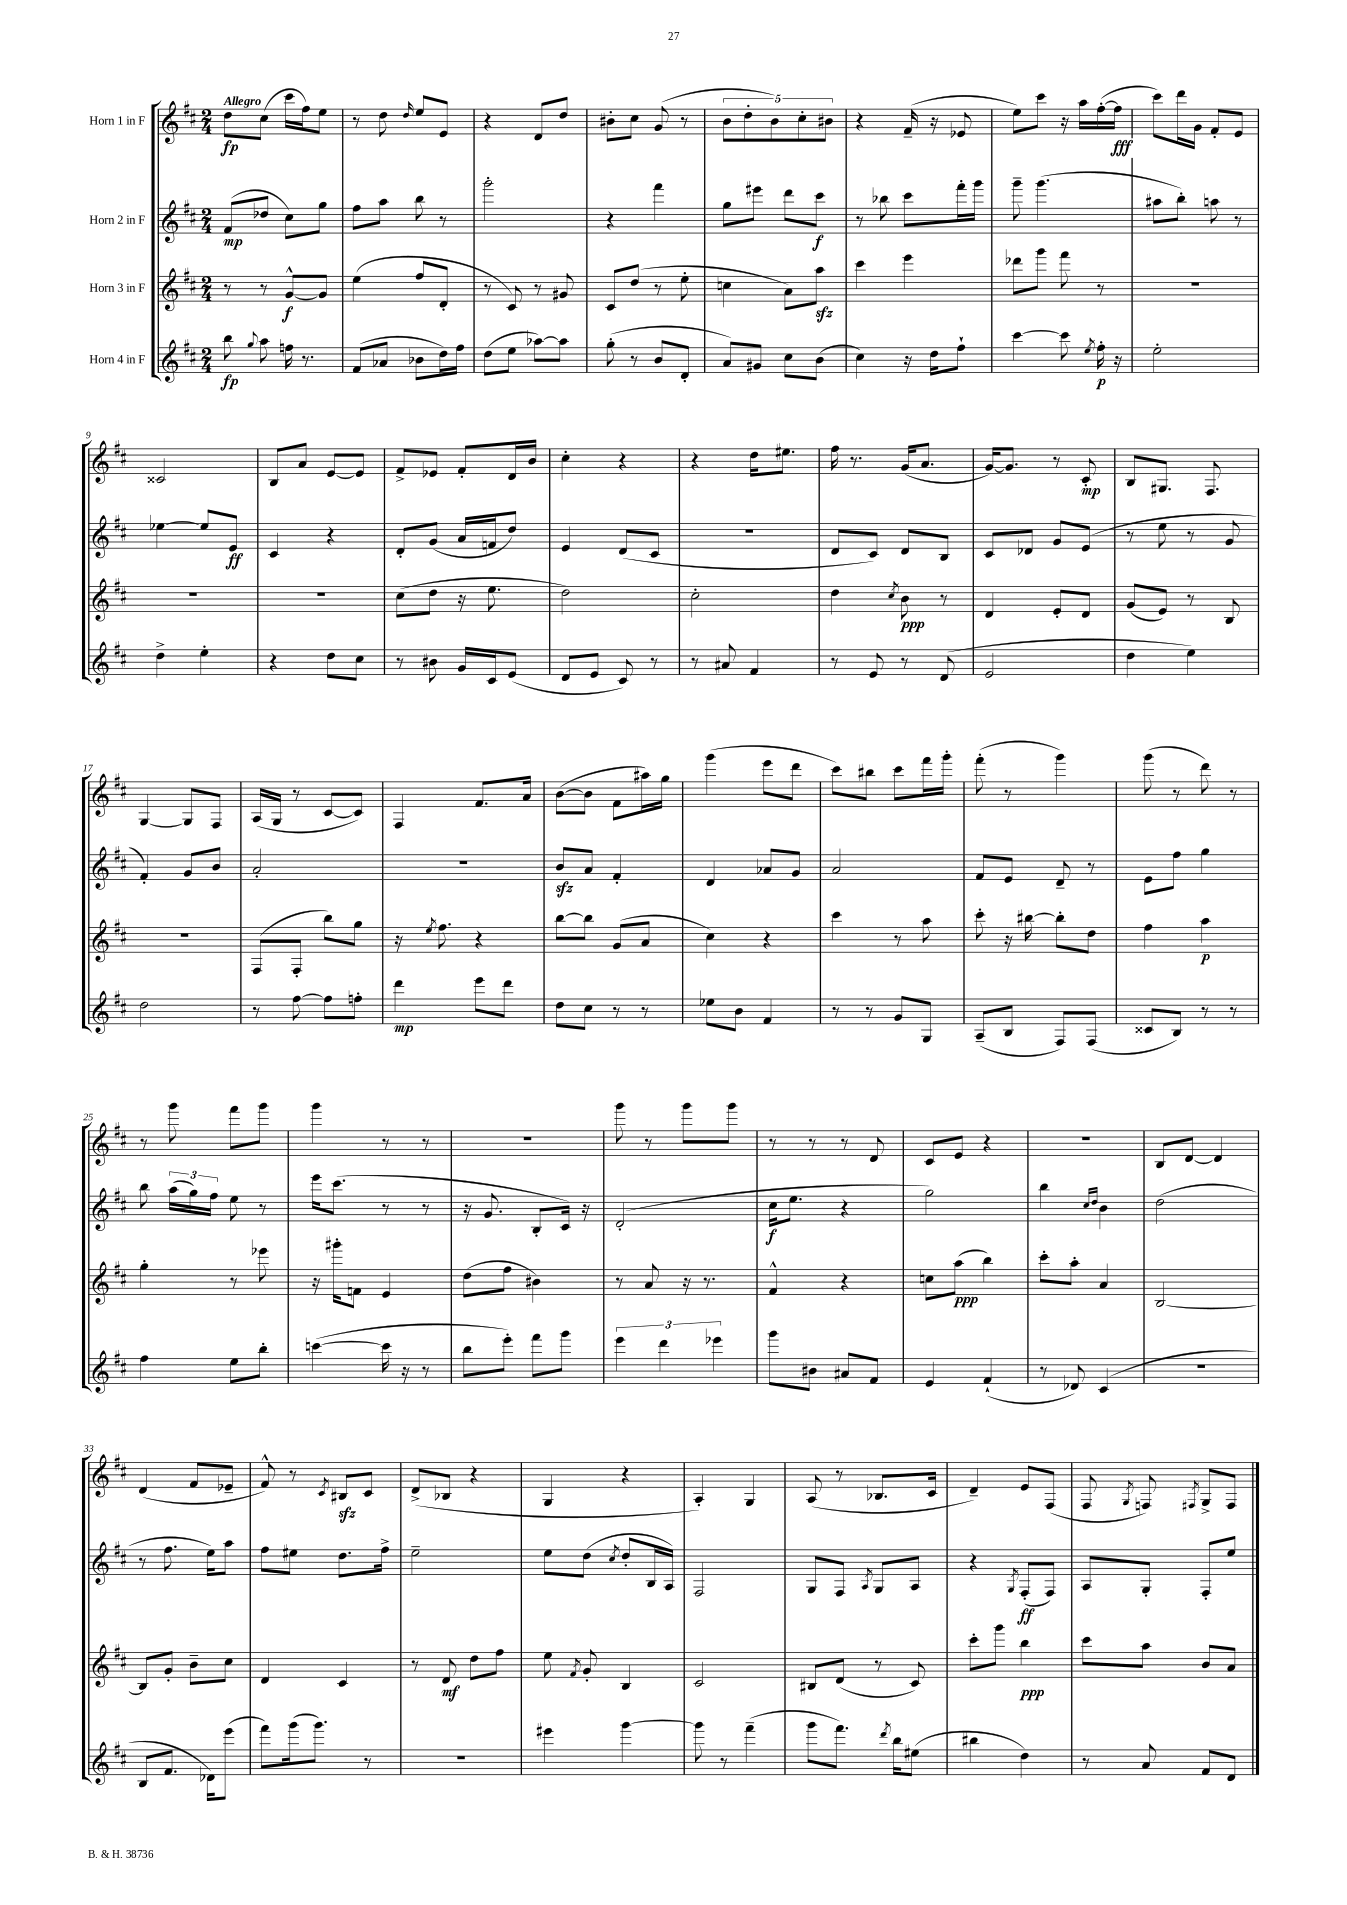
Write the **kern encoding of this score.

**kern	**kern	**kern	**kern
*staff4	*staff3	*staff2	*staff1
*clefG2	*clefG2	*clefG2	*clefG2
*k[f#c#]	*k[f#c#]	*k[f#c#]	*k[f#c#]
*M2/4	*M2/4	*M2/4	*M2/4
8bb\	8r	(8f#/L	8dd\L
8qqgg/	.	.	.
8aa\	8r	8dd-/J	(8cc#\J
16ff\	[8g^^/L	8cc#\L)	16ccc#\LL
8.r	.	.	16ff#\J)
.	8g/]J	8gg\J	8ee\J
=	=	=	=
(8f#/L	(4ee\	8ff#\L	8r
8a-/J	.	8aa\J	8dd\
.	.	.	16qqdd/
8b-\L	8ff#/L	8bb\	8ee/L
16dd\L)	8d'/J	8r	8e/J
16ff#\JJ	.	.	.
=	=	=	=
(8dd\L	8r	2ggg'\	4r
8ee\J	8c#/)	.	.
[8aa-\L)	8r	.	8d/L
8aa-\]J	8g#/	.	8dd/J
=	=	=	=
(8gg'\	8c#/L	4r	8b#'\L
8r	(8dd/J	.	8cc#\J
8b/L	8r	4fff#\	(8g/
8d'/J	8ee'\	.	8r
=	=	=	=
8a/L)	4cc\	8gg\L	10b\L
.	.	.	10dd'\
8g#/J	.	8eee#\J	.
.	.	.	10b\)
8cc#\L	8a\L)	8ddd\L	.
.	.	.	10cc#'\
(8b\J	8aa\J	8ccc#\J	.
.	.	.	10b#\J
=	=	=	=
4cc#\)	4ccc#\	8r	4r
.	.	8bb-\	.
16r	4eee\	8ccc#\L	(16f#~/
16dd\LK	.	.	16r
8ff#`\J	.	16fff#'\L	8e-/
.	.	16ggg\JJ	.
=	=	=	=
[4ccc#\	8ddd-\L	8ggg~\	8ee\L)
.	8ggg\J	(4.ggg\	8ccc#\J
8ccc#\]	8fff#\	.	16r
.	.	.	16aa\LL
8qee/	.	.	.
16ff#'\	8r	.	([16ff#'\
16r	.	.	16ff#\]JJ
=	=	=	=
2ee'\	2r	8aa#\L	8ccc#\L)
.	.	8bb'\J)	16ddd\L
.	.	.	16g\JJ
.	.	8aa\	8f#'/L
.	.	8r	8e/J
=	=	=	=
4dd^\	2r	[4ee-\	2c##/
4ee'\	.	8ee-/]L	.
.	.	8e/J	.
=	=	=	=
4r	2r	4c#/	8B/L
.	.	.	8a/J
8dd\L	.	4r	[8e/L
8cc#\J	.	.	8e/]J
=	=	=	=
8r	(8cc#\L	8d'/L	8f#^/L
8b#\	8dd\J	(8g/J	8e-/J
16g/LL	16r	16a/LL	8f#'/L
16c#/J	8.ee\	16f/J	.
(8e/J	.	8dd/J)	16d/L
.	.	.	16b/JJ
=	=	=	=
8d/L	2dd\)	4e/	4cc#'\
8e/J	.	.	.
8c#/)	.	(8d/L	4r
8r	.	8c#/J	.
=	=	=	=
8r	2cc#'\	2r	4r
8a#/	.	.	.
4f#/	.	.	16dd\LK
.	.	.	8.ee#\J
=	=	=	=
8r	4dd\	8d/L	16ff#\
.	.	.	8.r
8e/	.	8c#/J)	.
.	8qcc#/	.	.
8r	8b\	8d/L	(16g/LK
.	.	.	8.a/J
(8d/	8r	8B/J	.
=	=	=	=
2e/	4d/	8c#/L	[16g/LK)
.	.	.	8.g/]J
.	.	8d-/J	.
.	8e'/L	8g/L	8r
.	8d/J	(8e/J	8c#'/
=	=	=	=
4dd\	(8g/L	8r	8B/L
.	8e/J)	8ee\	8.G#/J
4ee\)	8r	8r	.
.	.	.	8.F#/
.	8B/	8g/	.
=	=	=	=
2dd\	2r	4f#'/)	[4G/
.	.	8g/L	8G/]L
.	.	8b/J	8F#/J
=	=	=	=
8r	(8F#/L	2a'/	(16A/LL
.	.	.	16G/JJ
[8ff#\	8F#'/J	.	8r
8ff#\]L	8bb\L)	.	[8c#/L
8ff'\J	8gg\J	.	8c#/]J)
=	=	=	=
4ddd\	16r	2r	4F#/
.	8qee/	.	.
.	8.ff#\	.	.
8eee\L	4r	.	8.f#/L
8ddd\J	.	.	.
.	.	.	16a/Jk
=	=	=	=
8dd\L	[8bb\L	8b/L	([8b\L
8cc#\J	8bb\]J	8a/J	8b\]J
8r	(8g/L	4f#'/	8f#\L
8r	8a/J	.	16aa#\L)
.	.	.	16gg\JJ
=	=	=	=
8ee-\L	4cc#\)	4d/	(4ggg\
8b\J	.	.	.
4f#/	4r	8a-/L	8eee\L
.	.	8g/J	8ddd\J
=	=	=	=
8r	4ccc#\	2a/	8ccc#\L)
8r	.	.	8bb#\J
8g/L	8r	.	8ccc#\L
8G/J	8aa\	.	16fff#\L
.	.	.	16ggg'\JJ
=	=	=	=
(8A~/L	8ccc#'\	8f#/L	(8fff#'\
8B/J	16r	8e/J	8r
.	[16bb#\	.	.
8F#/L)	8bb#'\]L	8d~/	4ggg\)
(8F#/J	8dd\J	8r	.
=	=	=	=
8c##/L	4ff#\	8e\L	(8ggg\
8B/J)	.	8ff#\J	8r
8r	4aa\	4gg\	8ddd\)
8r	.	.	8r
=	=	=	=
4ff#\	4gg'\	8bb\	8r
.	.	(24aa\LL	8ggg\
.	.	24gg\)	.
.	.	24ff#\JJ	.
8ee\L	8r	8ee\	8fff#\L
8bb'\J	8eee-\	8r	8ggg\J
=	=	=	=
([4ccc\	16r	16eee\LK	4ggg\
.	16ggg#'\LK	(8.ccc#\J	.
.	8f\J	.	.
16ccc\]	4e/	8r	8r
16r	.	.	.
8r	.	8r	8r
=	=	=	=
8bb\L	(8dd\L	16r	2r
.	.	8.g/	.
8eee'\J)	8ff#\J	.	.
8fff#\L	4b#\)	8B'/L	.
8ggg\J	.	16c#/Jk)	.
.	.	16r	.
=	=	=	=
6eee\	8r	(2d'/	8ggg\
.	8a/	.	8r
6ddd\	.	.	.
.	16r	.	8ggg\L
.	8.r	.	.
6eee-\	.	.	.
.	.	.	8ggg\J
=	=	=	=
8ggg\L	4f#^^/	16cc#\LK	8r
.	.	8.ee\J	.
8b#\J	.	.	8r
8a#/L	4r	4r	8r
8f#/J	.	.	8d/
=	=	=	=
4e/	8cc\L	2gg\)	8c#/L
.	(8aa\J	.	8e/J
(4f#`/	4bb\)	.	4r
=	=	=	=
8r	8ccc#'\L	4bb\	2r
8d-/)	8aa'\J	.	.
.	.	16qqcc#/LL	.
.	.	16qqdd/JJ	.
(4c#/	4a/	4b\	.
=	=	=	=
2r	[2B/	(2dd\	8B/L
.	.	.	[8d/J
.	.	.	4d/]
=	=	=	=
8B/L	8B/]L	8r	(4d/
8.f#/J	8g'/J	8.ff#\	.
.	8b~\L	.	8f#/L
16d-\LK)	.	16ee\LK)	.
(8eee\J	8cc#\J	8aa\J	8e-~/J
=	=	=	=
8fff#\L)	4d/	8ff#\L	8f#^^/)
(16ggg\k	.	8ee#\J	8r
8.ggg\J)	.	.	.
.	.	.	8qc#/
.	4c#/	8.dd\L	8B#/L
8r	.	.	8c#/J
.	.	16ff#^\Jk	.
=	=	=	=
2r	8r	2ee~\	(8d^/L
.	8d/	.	8B-/J
.	8dd\L	.	4r
.	8ff#\J	.	.
=	=	=	=
4eee#\	8ee\	8ee\L	4G/
.	8qf#/	.	.
.	8g'/	(8dd\J	.
.	.	8qcc#/	.
[4ggg\	4B/	8dd'/L	4r
.	.	16B/L	.
.	.	16A/JJ)	.
=	=	=	=
8ggg\]	2c#/	2F#/	4A'/)
8r	.	.	.
(4fff#~\	.	.	4G/
=	=	=	=
8ggg\L	8B#/L	8G/L	(8A/
8.fff#\J)	(8d/J	8F#/J	8r
.	.	8qA/	.
.	8r	8G/L	8.B-/L
8qddd/	.	.	.
16bb\LK	.	.	.
(8ee#\J	8c#/)	8A/J	.
.	.	.	16c#/Jk
=	=	=	=
4bb#\	8ccc#'\L	4r	4d~/)
.	8ggg\J	.	.
.	.	8qG/	.
4dd\)	4bb\	(8F#'/L	8e/L
.	.	8F#/J)	(8F#/J
=	=	=	=
8r	8ccc#\L	8A/L	8F#/
.	.	.	8qG/
8a/	8aa\J	8G'/J	8F/)
.	.	.	8qF#/
8f#/L	8b/L	8F#'/L	8G^/L
8d/J	8a/J	8ee/J	8F#/J
==	==	==	==
*-	*-	*-	*-
